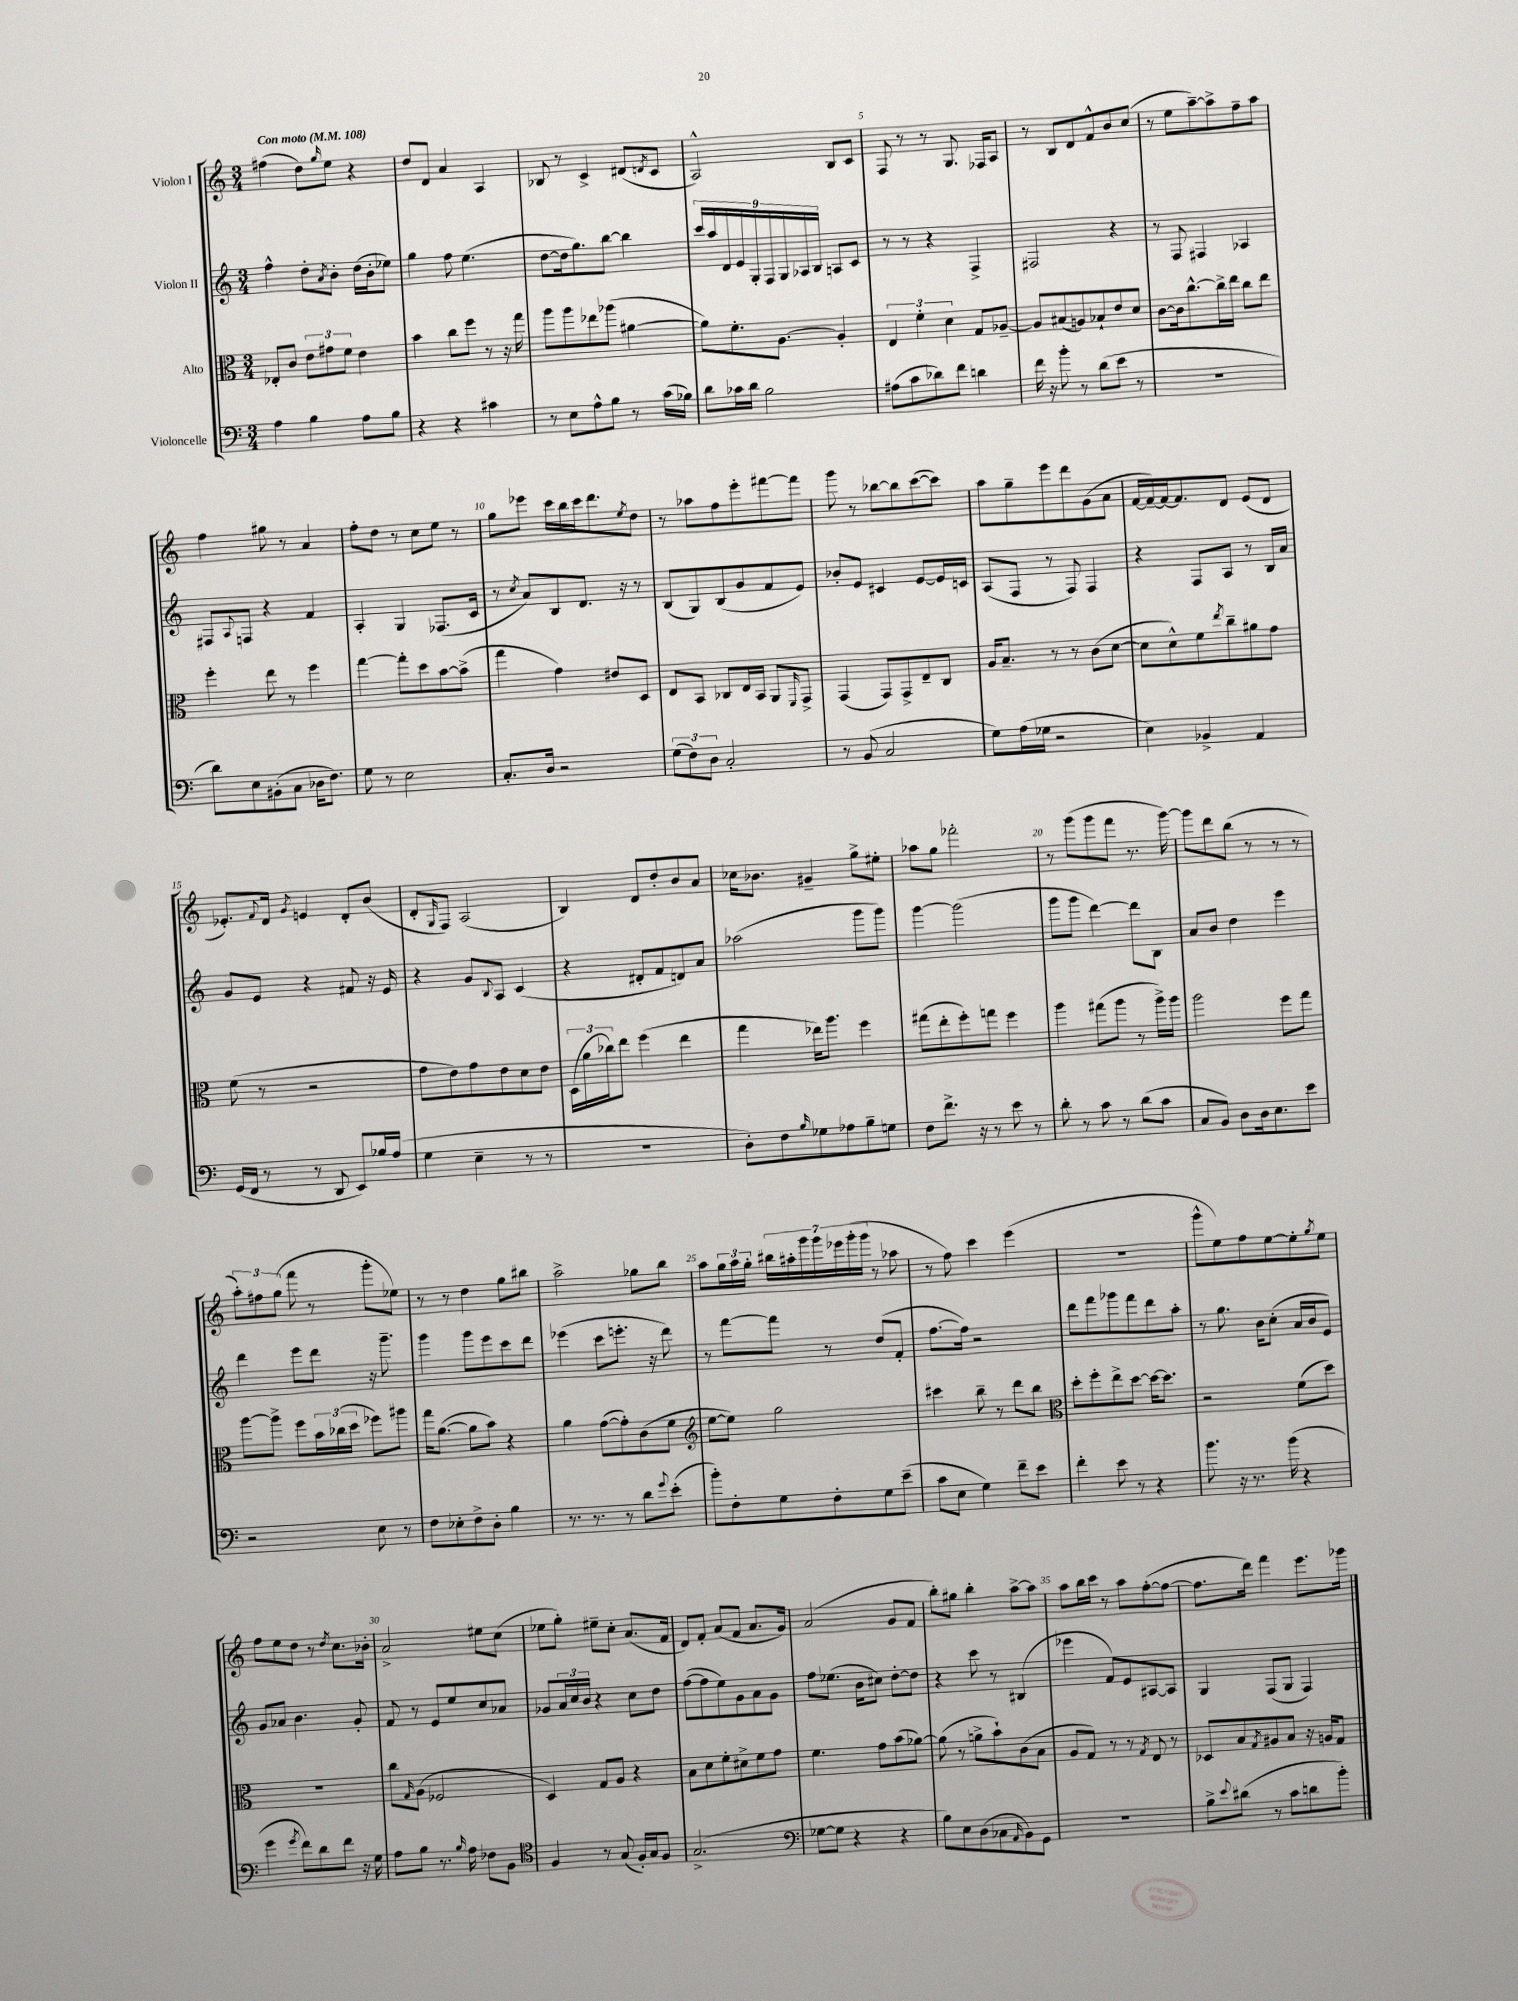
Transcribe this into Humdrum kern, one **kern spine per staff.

**kern	**kern	**kern	**kern
*staff4	*staff3	*staff2	*staff1
*clefF4	*clefC3	*clefG2	*clefG2
*k[]	*k[]	*k[]	*k[]
*M3/4	*M3/4	*M3/4	*M3/4
*MM108	*MM108	*MM108	*MM108
4A\	8E-'/L	4ff^^\	(4ff#\
.	8c/J	.	.
4B\	12e\L	8dd'\L	8dd\L)
.	12g#\	.	.
.	.	8qa/	16qqgg/
.	.	8b'\J	8ee\J
.	12f\J	.	.
8A\L	4e\	(16dd\LL	4r
.	.	16b'\J	.
8B\J	.	8ee-\J)	.
=	=	=	=
4r	4b\	4gg\	8dd/L
.	.	.	8d/J
4r	8cc\L	8ff\	4a/
.	8ff\J	(4.ee\	.
4c#\	8r	.	4A/
.	16r	.	.
.	16gg\	.	.
=	=	=	=
8r	8aa\L	[8dd\L	8B-/
8E\L	8aa\	16dd\]k	8r
.	.	8.gg\)	.
8A^^\	8ee-\	.	4c^/
8B\J	(8aa-\J	[8bb\J	.
8r	[4a#\	4bb\]	(8d#/L
.	.	.	8qd/
(16c\LL	.	.	8c/J
16B-\JJ)	.	.	.
=	=	=	=
8d\L	8a#\]L)	18ccc/LL	2A^^/)
.	.	18aa/	.
.	.	18d/	.
16c-\L	8.f'\	.	.
.	.	18e/	.
16d\JJ	.	.	.
.	.	18G'/	.
2B\	.	.	.
.	.	18F/	.
.	[8.A\J	.	.
.	.	18G/	.
.	.	18A-/	.
.	.	18B/JJ	.
.	4A'/]	8A/L	8B/L
.	.	8c/J	8c/J
=	=	=	=
(8A#\L	6E/	8r	8F/
8c\	.	8r	8r
.	6f'\	.	.
8d-\)	.	4r	8r
.	6d\	.	.
8f\J	.	.	8.G/
4d\	8G/L	4F^/	.
.	.	.	16F-/LK
.	[8A-~/J	.	8A/J
=	=	=	=
16f\	8A-/]L	2F#/	8r
16r	.	.	.
8b'\	(8B#/	.	8B/L
8r	8A/)	.	8d/
(8d\L	8B-`/	.	8f^^/
8e\J	8e/	4r	8b/
8r	8d/J	.	(8cc/J
=	=	=	=
2.r	[8c\L	8r	8r
.	16c\]k	8F/	8ee\L
.	[8.cc^^\	.	.
.	.	4F#/	[8aa~\)
.	16cc^\]L	.	8aa^\]
.	16ee\JJ	.	.
.	8cc\L	4A-/	8ff~\
.	8ee\J	.	8aa\J
=	=	=	=
8d\L)	4ff'\	8F#/L	4ff\
.	.	8qqA/	.
8E\	.	8F/J	.
(8BB#'\	8ee\	4r	8gg#\
8C\J	8r	.	8r
16D-\LK	4ff\	4f/	4a/
8.F\J)	.	.	.
=	=	=	=
8G\	[4gg\	4A'/	8ff'\L
8r	.	.	8dd\J
2E\	8gg'\]L	4G/	8r
.	8dd\	.	8cc\L
.	[8b\	(8.F-/L	8ee\J
.	(8b^\]J	.	8r
.	.	16c/Jk	.
=	=	=	=
8.C'/L	4gg\	8r	8gg\L
.	.	8qcc/	.
.	.	8a/L)	8eee-\J
16D/Jk	.	.	.
2r	4g\)	8B/	16ccc\LL
.	.	.	16bb\
.	.	8.d/J	16ccc\J
.	.	.	8.ddd\
.	8e#/L	.	.
.	.	16r	.
.	.	.	8qee/
.	8D/J	8r	8dd\J
=	=	=	=
(12G\L	8E/L	(8B/L	8r
12F\)	.	.	.
.	8BB/J	8G/)	8aa-\L
12D\J	.	.	.
2C'/	8C-/L	(8B/	8ff\
.	16E/L	8g/	8eee'\
.	16BB/JJ	.	.
.	8AA/L	8f/	[8fff#\
.	16qqFF/	.	.
.	8GG^/J	8e/J)	8fff#\]J
=	=	=	=
8r	(4GG/	8b-'/L	8ggg\
(8BB/	.	8e/J	8r
2C/	8GG/L)	4c#/	[8bb-\L
.	8GG^/	.	8bb-\]
.	8E~/	[8e/L	([8ccc\
.	8C/J	16e/]L	8ccc\]J)
.	.	16c/JJ	.
=	=	=	=
8G\L)	16A/LK	(8A/L	8aa\L
.	8.B~/J	.	.
(16A\L	.	8F/J	8gg~\
16G-\JJ	.	.	.
2r	8r	8r	8eee\
.	8r	8F/)	8ddd\
.	(8c\L	4F/	(8g\
.	[8d\J	.	8a\J
=	=	=	=
4E\)	8d\]L	4r	[16f/LL
.	.	.	16f~/_)
.	8d^^\)	.	16f/_J
.	.	.	8.f/]
4BB-^/	8f\	8F/L	.
.	8qee/	.	.
.	8cc~\	8A/J	8d/J
4AA/	8a#\	8r	(8e/L
.	8g\J	16B/LL	8d/J
.	.	16a/JJ	.
=	=	=	=
(16GG/LL	(8f\	8g/L	8.e-'/L)
16FF/JJ	.	.	.
8r	8r	8e/J	.
.	.	.	8qqf/
.	.	.	16d/Jk
.	.	.	8qg/
8r	2r	4r	4e/
8DD/	.	.	.
8EE/L)	.	8f#/	8d'/L
16B-/L	.	16r	(8b/J
(16A/JJ	.	16e/	.
=	=	=	=
4G\	8g\L	4r	8d'/L
.	.	.	16qqG/
.	8e\)	.	8F/J)
4E~\	8g\	8g/L	(2A/
.	.	8qqB/	.
.	8e\	8A/J	.
8r	8d\	(4c/	.
8r	8e\J	.	.
=	=	=	=
2.r	(24D\LL	4r	4B/)
.	24a\	.	.
.	24cc-\J)	.	.
.	8ee\J	.	.
.	(4ff\	8d#'/L	8d/L
.	.	8f/	8dd'/
.	4ee\	8d/)	8b/
.	.	8a/J	8a/J
=	=	=	=
8D'\L)	4gg\	(2aa-\	16cc-\LK
.	.	.	8.b-\J
8F\	.	.	.
16qqB/	.	.	.
8G-\	16ee-\LK)	.	4g#~/
.	8.aa\J	.	.
8A-\	.	.	.
8B~\	4ff\	8ggg\L	8gg^\L
8G\J	.	8ggg\J)	8ee#'\J
=	=	=	=
8F\L	(8gg#\L	[4ggg\	8aa-\L
8.f^\J	8ee'\	.	8gg\J
.	8ff'\)	(2ggg\]	2fff-'\
16r	.	.	.
8r	8gg\J	.	.
8e\	4ff\	.	.
8r	.	.	.
=	=	=	=
8d'\	4aa\	8ggg\L	8r
8r	.	8ggg\J	(8ggg\L
8c\	(8gg#\L	[4ddd\)	8ggg\
8r	8aa\J	.	8fff\J
(8d\L	8r	8ddd\]L	8.r
8c\J	16aa^\LL)	8B\J	.
.	16aa\JJ	.	[16ggg\)
=	=	=	=
8C/L	2aa\	8a/L	8ggg\]L
8BB/J)	.	8b/J	8ddd\
8D\L	.	4dd\	(8bb\J
16D\k	.	.	8r
8.E\	.	.	.
.	8ff\L	4eee\	8r
8e\J	8gg\J	.	8r
=	=	=	=
2r	[8aa\L	4ddd\	12aa'\L)
.	.	.	12ff#\
.	8aa^\]J	.	.
.	.	.	(12gg\J
.	8ff\L	8eee\L	8fff\
.	24b\L	8ddd\J	8r
.	(24cc-\	.	.
.	24dd\JJ	.	.
8E\	8ff-\L)	16r	8ggg'\L
.	.	8.ggg~\	.
8r	8aa#\J	.	8ee-\J)
=	=	=	=
8F\L	16gg\LK	4ggg\	8r
.	([8.a\J	.	.
8E-'\	.	.	8r
8F^\	8a\]L	8ggg\L	4dd\
8D'\J	8b\J)	8eee\	.
4B\	4r	8ccc\	8gg\L
.	.	8ddd\J	8bb#\J
=	=	=	=
8.r	4a\	(4eee-\	2aa^\
8.r	.	.	.
.	([8g\L	8ccc\L	.
8r	8g'\])	8.eee'\J	.
8d\L	(8c\	.	8gg-\L
.	.	16r	.
8qqg/	.	.	.
(8e'\J	8f\J	8ddd\)	8bb\J
=	=	=	=
*	*clefG2	*	*
8b'\L)	[8ee\L	8r	8aa\L
8F'\	8ee\]J)	[8fff\L	24gg\L
.	.	.	24aa\
.	.	.	24gg'\JJ
8G\	2gg\	8fff\]J	28bb#\LL
.	.	.	28aa#'\
.	.	.	28ggg\
.	.	.	28ggg\
8F'\	.	8r	.
.	.	.	28eee-\
.	.	.	(28ggg'\
.	.	.	28ggg\JJ
8G\	.	(8dd/L	8r
(8e~\J	.	8f'/J	8aa-\
=	=	=	=
8c\L	4ccc#\	[8.ff\L	8r
8E\J	.	.	8ff\)
.	.	16ff\]Jk)	.
4G\)	8bb~\	2r	4ccc\
.	8r	.	.
8f~\L	8ddd\L	.	(4eee\
8e\J	8bb\J	.	.
=	=	=	=
*	*clefC3	*	*
4f'\	8dd'\L	8ddd\L	2.r
.	8ff'\	8fff\	.
8e\	8ee^\	8ggg-\	.
8r	[8dd\J	8fff\	.
4r	16dd\_LK	8ddd\	.
.	8.dd\]J	.	.
.	.	8aa'\J	.
=	=	=	=
8.b\	2r	8r	8ggg^^\L
.	.	8.gg\	8ee\)
16r	.	.	.
8.r	.	.	8ff\
.	.	16b\LK	.
.	.	(8cc'\J	[8ee\
(16b\	.	.	.
4r	(8f\L	16a/LL	8ee'\]
.	.	16b/J	.
.	.	.	8qgg/
.	8dd\J)	8e/J)	8ee\J
=	=	=	=
4g\	2.r	8g/L	8ff\L
.	.	8a-/J	8ee\
8qg/	.	.	.
8f\L)	.	4.b\	8dd\J
8d\	.	.	8r
.	.	.	8qdd/
8f\J	.	.	8.cc\L
16r	.	8g'/	.
16G\	.	.	16b-'\Jk
=	=	=	=
8A\L	8cc\L	8f/	2a^/
.	16qqG/	.	.
8B\J	(8A\J	8r	.
8.r	2F-/	8e/L	.
.	.	8ee/	.
16qqB/	.	.	.
16A\	.	.	.
8F-\L	.	8cc/	8ee#\L
8BB\J	.	8a-/J	(8cc\J
=	=	=	=
*clefC4	*	*	*
4F/	4D/)	8g-/L	8ee-\L
.	.	24a/L	8gg'\J)
.	.	24cc/	.
.	.	24b/JJ	.
8r	8G/L	4r	8ee#~\L
(8G/	8A/J	.	8cc'\J
16F'/LL)	4r	8cc\L	(8.a/L
16G/J	.	.	.
8F/J	.	8dd\J	.
.	.	.	16f/Jk
=	=	=	=
(2.G^/	8B\L	([8ff\L	8d/L)
.	8d\	8ff\]	8f'/J
.	8f'\	8ee\)	(8a/L
.	8d#^\	8g\	8f/J
.	8f\	8a\	8.a/L
.	8g\J	8g\J	.
.	.	.	16g/Jk)
=	=	=	=
*clefF4	*	*	*
[8G-\L	4.f\	8ff\L	(2a/
8G-\]J	.	(8.ee-\J	.
4r	.	.	.
.	.	16b\LK	.
.	8g\L	8cc#\J)	.
4r	(8b\	[8dd'\L	8g/L
.	[8a-\J)	8dd\]J	8f/J
=	=	=	=
8B\L)	(8a-\]	4r	8bb'\L)
8E\	8r	.	8gg#\J
(8D\	8a^\L	8ccc\	4bb'\
8C-\	8b`\)	8r	.
16qqAA/	.	.	.
8BB\)	(8c\	(4B#/	[8aa^\L
8GG\J	8B\J	.	8aa\]J
=	=	=	=
2.r	8A/L	4eee-\	8aa\L
.	8G/J)	.	16bb\L
.	.	.	16ccc\JJ
.	8r	8f/L)	8r
.	8r	8e/	8aa\L
.	8qG/	.	.
.	8E/	[8A#/	([8ff'\
.	8r	8A#/]J	8ff\_J
=	=	=	=
8B^\L	8D-/L	4G/	8.ff\]L
8qqe/	.	.	.
(8d#\J	8B/	.	.
.	.	.	16ddd\Jk)
.	8qG/	.	.
8r	8A#/	(8F/L	4fff\
8c\L	8B/J	8G/J	.
8d\	16r	4F/)	8.eee\L
.	16A/LK	.	.
8b'\J)	8G/J	.	.
.	.	.	16ggg-\Jk
==	==	==	==
*-	*-	*-	*-
